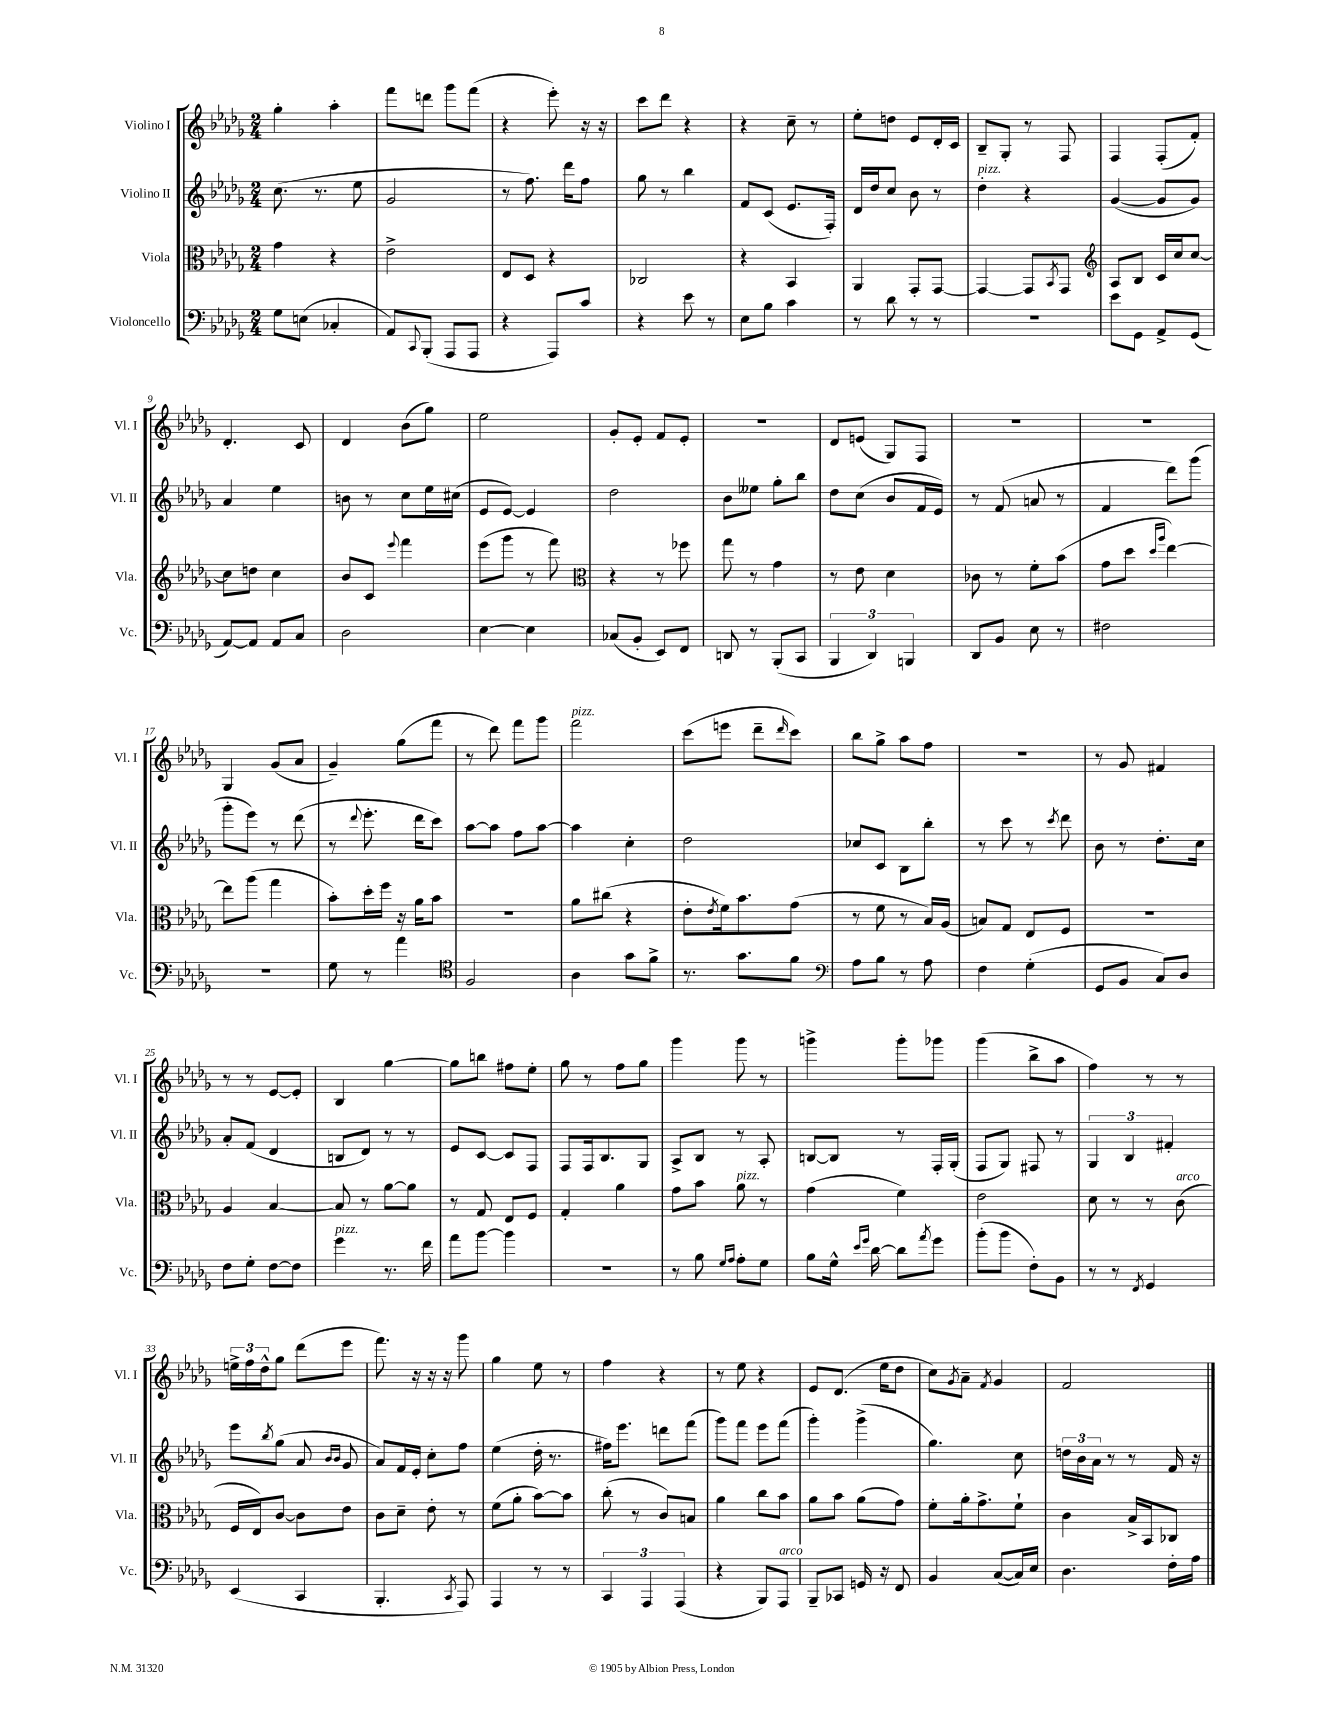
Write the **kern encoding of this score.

**kern	**kern	**kern	**kern
*part4	*part3	*part2	*part1
*staff4	*staff3	*staff2	*staff1
*I"Violoncello	*I"Viola	*I"Violino II	*I"Violino I
*I'Vc.	*I'Vla.	*I'Vl. II	*I'Vl. I
*clefF4	*clefC3	*clefG2	*clefG2
*k[b-e-a-d-g-]	*k[b-e-a-d-g-]	*k[b-e-a-d-g-]	*k[b-e-a-d-g-]
*M2/4	*M2/4	*M2/4	*M2/4
=1	=1	=1	=1
8G-\L	4g-\	(8.cc\	4gg-'\
(8En\J	.	.	.
.	.	8.r	.
4C-X'/	4r	.	4aa-'\
.	.	8ee-\	.
=2	=2	=2	=2
8AA-/L)	2e-^\	2g-/	8fff\L
8qqCC/	.	.	.
(8BBB-'/J	.	.	8dddn\J
8AAA-/L	.	.	8ggg-\L
8AAA-/J	.	.	(8fff\J
=3	=3	=3	=3
4r	8E-/L	8r	4r
.	8D-/J	8.ff\)	.
8AAA-/L)	4r	.	8eee-'\)
.	.	16ddd-\KL	.
8c/J	.	8ff\J	16r
.	.	.	16r
=4	=4	=4	=4
4r	2C-X/	8gg-\	8ccc\L
.	.	8r	8ddd-\J
8e-\	.	4bb-\	4r
8r	.	.	.
=5	=5	=5	=5
8E-\L	4r	8f/L	4r
8B-\J	.	(8c/J	.
4c\	4BB-/	8.e-/L	8cc~\
.	.	.	8r
.	.	16F'/Jk)	.
=6	=6	=6	=6
8r	4AA-/	16d-/LL	8ee-'\L
.	.	16dd-/J	.
8d-\	.	8cc/J	8ddn\J
8r	8GG-'/L	8b-\	8e-/L
8r	[8GG-/J	8r	16d-'/L
.	.	.	16c/JJ
=7	=7	=7	=7
!	!	!LO:TX:a:i:t=pizz.	!
2r	4GG-/_	4dd-'\	8B-~/L
.	.	.	8G-'/J
.	8GG-/L]	4r	8r
.	8qBB-/	.	.
.	8GG-/J	.	8F/
=8	=8	=8	=8
*	*clefG2	*	*
8e-\L	8A-/L	([4g-/	4F/
8GG-\J	8B-/J	.	.
8AA-^/L	16c/LL	8g-/L]	(8F'/L
.	16cc/J	.	.
(8GG-/J	[8cc/J	8g-/J)	8f'/J)
!!LO:LB:g=z
=9	=9	=9	=9
[8AA-/L)	8cc\L]	4a-/	4.d-'/
8AA-/J]	8ddn\J	.	.
8AA-/L	4cc\	4ee-\	.
8C/J	.	.	8c/
=10	=10	=10	=10
2D-\	8b-/L	8bn\	4d-/
.	8c/J	8r	.
.	8qqeee-/	.	.
.	4fff\	8cc\L	(8b-\L
.	.	16ee-\L	8gg-\J)
.	.	(16cc#X\JJ	.
=11	=11	=11	=11
[4E-\	(8eee-\L	8e-/L	2ee-\
.	8ggg-\J	[8e-/J)	.
4E-\]	8r	4e-/]	.
.	8fff\)	.	.
=12	=12	=12	=12
*	*clefC3	*	*
(8C-X/L	4r	2dd-\	8g-'/L
8BB-'/J	.	.	8e-'/J
8EE-/L)	8r	.	8f/L
8FF/J	8ff-X\	.	8e-'/J
=13	=13	=13	=13
8DDn/	8gg-\	8b-\L	2r
8r	8r	8ee--X\J	.
(8BBB-'/L	4g-\	8gg-'\L	.
8CC/J	.	8bb-\J	.
=14	=14	=14	=14
6BBB-/	8r	8dd-\L	8d-/L
.	8e-\	(8cc\J	(8en/J
6DD-/)	.	.	.
.	4d-\	8b-/L	8G-/L)
6BBBn/	.	.	.
.	.	16f/L	8F/J
.	.	16e-/JJ)	.
=15	=15	=15	=15
8DD-/L	8c-X\	8r	2r
8BB-/J	8r	(8f/	.
8E-\	8f'\L	8an/	.
8r	(8b-\J	8r	.
=16	=16	=16	=16
2F#X\	8g-\L	4f/	2r
.	8dd-\J	.	.
.	16qqdd-/LL	.	.
.	16qqaa-/JJ	.	.
.	[4ee-\)	8ddd-\L)	.
.	.	(8ggg-\J	.
!!LO:LB:g=z
=17	=17	=17	=17
2r	8ee-\L]	8ggg-'\L	4G-/
.	(8aa-\J	8eee-\J)	.
.	4gg-\	8r	(8g-/L
.	.	(8ddd-\	8a-/J
=18	=18	=18	=18
8G-\	8b-'\L)	8r	4g-~/)
.	.	8qqddd-/	.
8r	16dd-'\L	8.eee-'\	.
.	16ff\JJ	.	.
4a-\	16r	.	(8gg-\L
.	16a-\KL	16ddd-\KL	.
.	8b-\J	8ccc\J)	8fff\J
=19	=19	=19	=19
*clefC4	*	*	*
2F/	2r	[8aa-\L	8r
.	.	8aa-\J]	8ddd-\)
.	.	8ff\L	8fff\L
.	.	[8aa-\J	8ggg-\J
=20	=20	=20	=20
!	!	!	!LO:TX:a:i:t=pizz.
4A-\	8a-\L	4aa-\]	2fff\
.	(8cc#X\J	.	.
8g-\L	4r	4cc'\	.
8f^\J	.	.	.
=21	=21	=21	=21
8.r	8e-'\L	2dd-\	(8ccc\L
.	8qe-/	.	.
.	16f\k)	.	8eeen\J
8.g-\L	8.b-\	.	.
.	.	.	8ddd-~\L
.	.	.	16qqddd-/
8f\J	(8g-\J	.	8ccc\J)
=22	=22	=22	=22
*clefF4	*	*	*
8A-\L	8r	8cc-X/L	8bb-\L
8B-\J	8f\	8c/J	8gg-^\J
8r	8r	8B-\L	8aa-\L
8A-\	16B-/LL)	8bb-'\J	8ff\J
.	(16A-/JJ	.	.
=23	=23	=23	=23
4F\	8Bn/L)	8r	2r
.	8G-/J	8ccc\	.
(4G-'\	8E-/L	8r	.
.	.	8qccc/	.
.	8F/J	8ddd-\	.
=24	=24	=24	=24
8GG-/L	2r	8b-\	8r
8BB-/J	.	8r	8g-/
8C/L)	.	8.dd-'\L	4f#X/
8D-/J	.	.	.
.	.	16cc\Jk	.
!!LO:LB:g=z
=25	=25	=25	=25
8F\L	4A-/	8a-'/L	8r
8G-'\J	.	(8f/J	8r
[8F\L	[4B-/	4d-/	[8e-/L
8F\J]	.	.	8e-'/J]
=26	=26	=26	=26
!LO:TX:a:i:t=pizz.	!	!	!
4g-\	8B-/]	8Bn/L	4B-/
.	8r	8d-/J)	.
8.r	[8a-\L	8r	[4gg-\
.	8a-\J]	8r	.
16f\	.	.	.
=27	=27	=27	=27
8a-\L	8r	8e-/L	8gg-\L]
[8b-\J	8G-/	[8c/J	8bbn\J
4b-\]	8E-/L	8c/L]	8ff#X\L
.	8F/J	8F/J	8ee-'\J
=28	=28	=28	=28
2r	4G-'/	8F/L	8gg-\
.	.	16F/k	8r
.	.	8.B-/	.
.	4a-\	.	8ff\L
.	.	8G-/J	8gg-\J
=29	=29	=29	=29
8r	8g-\L	8A-^/L	4ggg-\
8B-\	8b-\J	8B-/J	.
16qqG-/LL	.	.	.
16qqA-/JJ	.	.	.
!	!LO:TX:a:i:t=pizz.	!	!
8A-'\L	8a-\	8r	8ggg-\
8G-\J	8r	8A-'/	8r
=30	=30	=30	=30
8B-\L	(4g-\	[8Bn/L	4gggn^\
16G-^^\Jk	.	8B/J]	.
16qqe-/LL	.	.	.
16qqg-/JJ	.	.	.
[16d-\	.	.	.
8d-\L]	4f\)	8r	8ggg'\L
8qa-/	.	.	.
8g-\J	.	16F'/LL	8ggg-X\J
.	.	(16G-'/JJ	.
=31	=31	=31	=31
(8b-'\L	2e-\	8F/L	(4ggg-\
8b-\J	.	8G-/J)	.
8F'\L)	.	8F#X/	8bb-^\L
8BB-\J	.	8r	8aa-\J
=32	=32	=32	=32
8r	8d-\	6G-/	4ff\)
8r	8r	.	.
.	.	6B-/	.
8qFF/	.	.	.
4GG-/	8r	.	8r
.	.	6f#X'/	.
!	!LO:TX:a:i:t=arco	!	!
.	(8c\	.	8r
!!LO:LB:g=z
=33	=33	=33	=33
(4EE-/	16F/LL	8eee-\L	24een^\LL
.	.	.	24ff\
.	16E-/J)	.	.
.	.	.	24dd-^^\J
.	.	8qbb-/	.
.	[8c/J	(8gg-\J	8gg-\J
4CC/	8c\L]	8a-/	(8ddd-\L
.	.	16qqb-/LL	.
.	.	16qqb-/JJ	.
.	8e-\J	8g-/	8eee-\J
=34	=34	=34	=34
4.BBB-'/	8c\L	8a-/L)	8.fff\)
.	8d-~\J	16f/L	.
.	.	16e-'/JJ	16r
.	8e-'\	8cc'\L	16r
.	.	.	16r
8qCC/	.	.	.
8AAA-/)	8r	8ff\J	8ggg-\
=35	=35	=35	=35
4AAA-/	(8f\L	(4ee-\	4gg-\
.	8a-'\J	.	.
8r	[8b-\L)	16dd-'\	8ee-\
.	.	8.r	.
8r	8b-\J]	.	8r
=36	=36	=36	=36
6CC/	(8cc'\	16ff#X\KL)	4ff\
.	.	8.eee-\J	.
.	8r	.	.
6AAA-/	.	.	.
.	8c/L)	8dddn\L	4r
(6AAA-/	.	.	.
.	8Bn/J	(8fff\J	.
=37	=37	=37	=37
4r	4a-\	8ggg-\L)	8r
.	.	8fff\J	8ee-\
8BBB-/L)	8cc\L	8eee-\L	4r
!LO:TX:a:i:t=arco	!	!	!
8AAA-/J	8b-\J	(8fff\J	.
=38	=38	=38	=38
8BBB-~/L	8a-\L	4ggg-'\)	8e-/L
8CC-X/J	8b-\J	.	(8.d-/J
16GGn/	(8a-\L	(4ggg-^\	.
16r	.	.	16ee-\KL
8FF/	8g-\J)	.	8dd-\J
=39	=39	=39	=39
4BB-/	8f'\L	4.gg-\)	8cc\L)
.	.	.	8qg-/
.	16a-'\k	.	8a-~\J
.	8.g-^\	.	.
.	.	.	8qf/
([8C/L	.	.	4g-/
16C/L])	8f`\J	8cc\	.
16E-/JJ	.	.	.
=40	=40	=40	=40
4.D-\	4c\	24ddn\LL	2f/
.	.	24b-\	.
.	.	24a-\JJ	.
.	.	8r	.
.	16B-^/LL	8r	.
.	16BB-/J	.	.
16F'\LL	8C-X/J	16f/	.
16A-\JJ	.	16r	.
==	==	==	==
*-	*-	*-	*-
